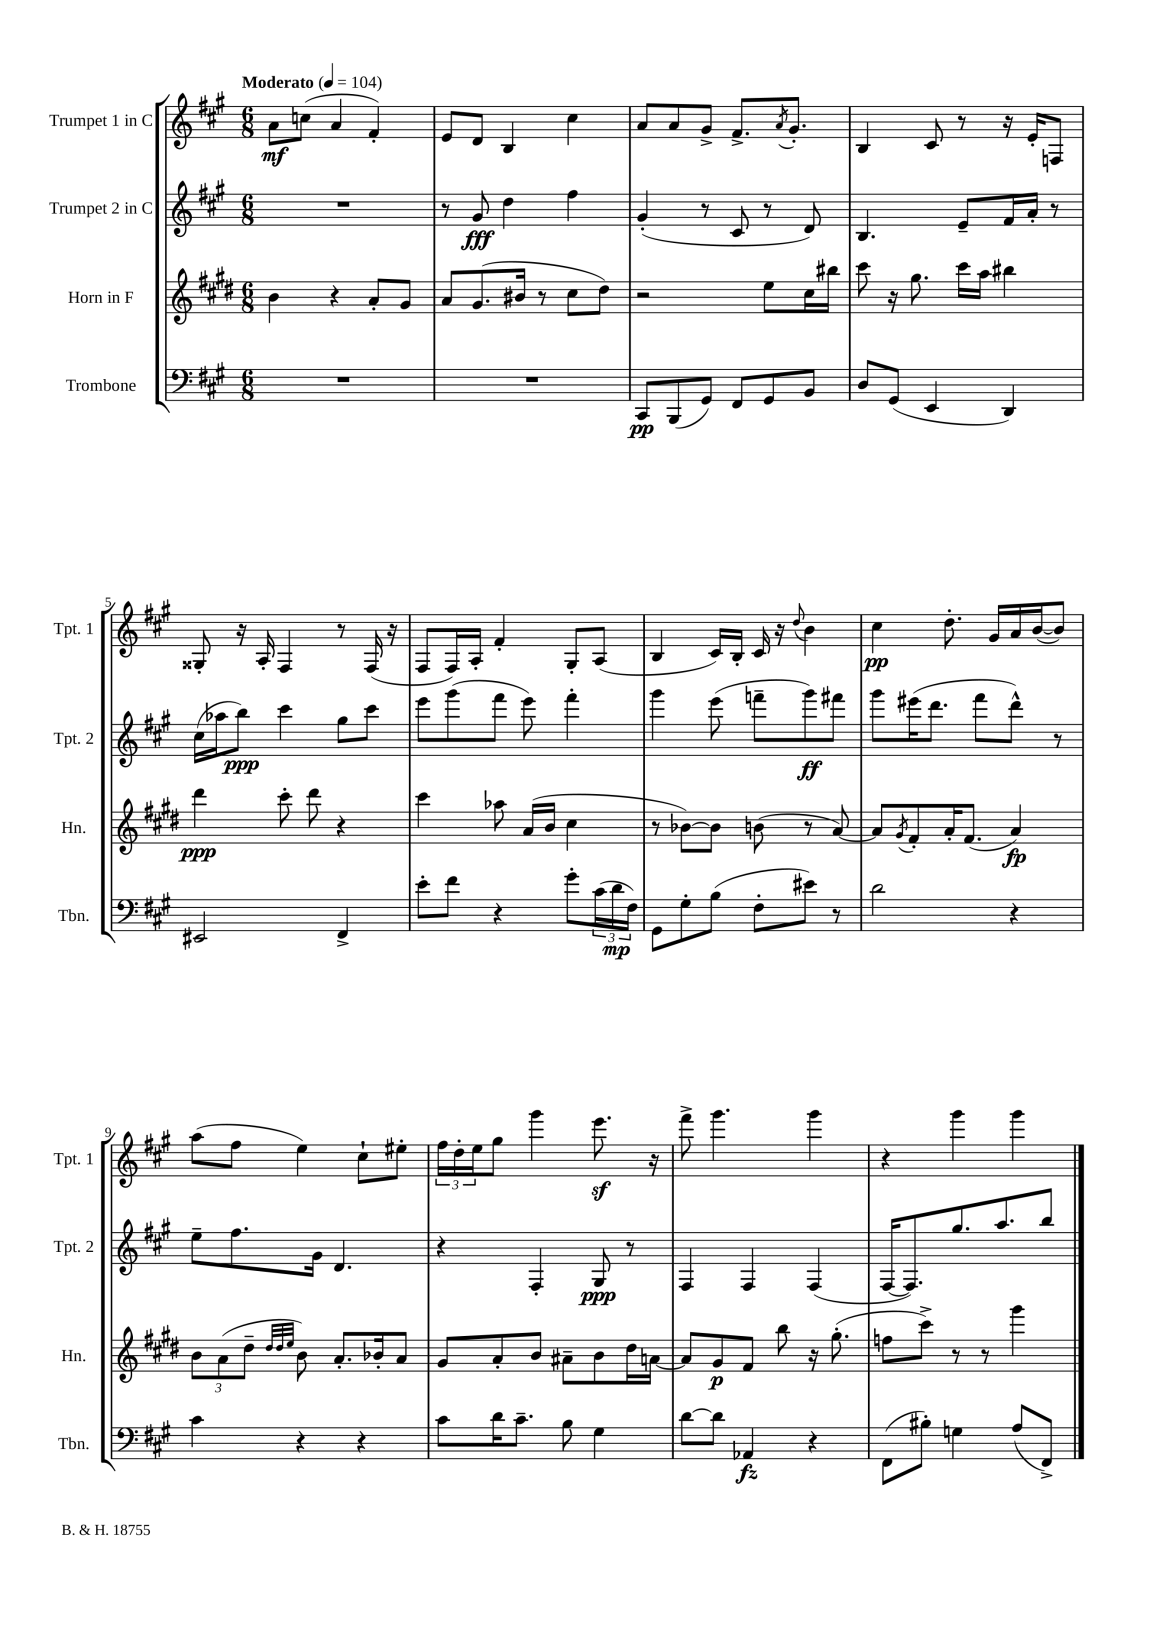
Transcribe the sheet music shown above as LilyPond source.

<<
\new StaffGroup <<
\new Staff = "s0" \with { instrumentName = "Trumpet 1 in C" shortInstrumentName = "Tpt. 1" } {
    \clef treble \key a \major \numericTimeSignature \time 6/8 \tempo "Moderato" 4 = 104
    a'8\mf c''8( a'4 fis'4-.) |
    e'8 d'8 b4 cis''4 |
    a'8 a'8 gis'8-> fis'8.-> \acciaccatura { a'8 } gis'8.-. |
    b4 cis'8 r8 r16 e'16-. f8 |
    gisis8-. r16 a16-. fis4 r8 fis16( r16 |
    fis8 fis16) a16-. fis'4-. gis8-. a8( |
    b4 cis'16) b16-. cis'16 r16 \appoggiatura { d''8 } b'4 |
    cis''4\pp d''8.-. gis'16 a'16 b'16~( b'8) |
    a''8( fis''8 e''4) cis''8-! eis''8-. |
    \tuplet 3/2 { fis''16 d''16-. e''16 } gis''8 gis'''4 e'''8.\sf r16 |
    fis'''8-> gis'''4. gis'''4 |
    r4 gis'''4 gis'''4 \bar "|." |
}
\new Staff = "s1" \with { instrumentName = "Trumpet 2 in C" shortInstrumentName = "Tpt. 2" } {
    \clef treble \key a \major \numericTimeSignature \time 6/8
    R2. |
    r8 gis'8\fff d''4 fis''4 |
    gis'4-.( r8 cis'8 r8 d'8) |
    b4. e'8-- fis'16 a'16-. r8 |
    cis''16( aes''16 b''8\ppp) cis'''4 gis''8 cis'''8 |
    e'''8 gis'''8( fis'''8 e'''8) fis'''4-. |
    gis'''4 e'''8( f'''8-- gis'''8\ff) fis'''8 |
    gis'''8 eis'''16( d'''8. fis'''8 d'''8-^) r8 |
    e''8-- fis''8. gis'16 d'4. |
    r4 fis4-. gis8\ppp r8 |
    fis4 fis4 fis4( |
    fis16~ fis8.) gis''8. a''8. b''8 \bar "|." |
}
\new Staff = "s2" \with { instrumentName = "Horn in F" shortInstrumentName = "Hn." } {
    \clef treble \key e \major \numericTimeSignature \time 6/8
    b'4 r4 a'8-. gis'8 |
    a'8 gis'8.( bis'16 r8 cis''8 dis''8) |
    r2 e''8 cis''16 bis''16 |
    cis'''8 r16 gis''8. cis'''16 a''16 bis''4 |
    dis'''4\ppp cis'''8-. dis'''8 r4 |
    cis'''4 aes''8 a'16( b'16 cis''4 |
    r8 bes'8~) bes'8 b'8( r8 a'8~) |
    a'8 \acciaccatura { gis'8 } fis'8-. a'16-. fis'8.( a'4\fp) |
    \tuplet 3/2 { b'8 a'8( dis''8-- } \grace { dis''32 dis''32 e''32 } b'8) a'8.-. bes'16-. a'8 |
    gis'8 a'8-. b'8 ais'8-- b'8 dis''16 a'16~ |
    a'8 gis'8\p fis'8 b''8 r16 gis''8.-.( |
    f''8 cis'''8->) r8 r8 gis'''4 \bar "|." |
}
\new Staff = "s3" \with { instrumentName = "Trombone" shortInstrumentName = "Tbn." } {
    \clef bass \key a \major \numericTimeSignature \time 6/8
    R2. |
    R2. |
    cis,8\pp b,,8( gis,8) fis,8 gis,8 b,8 |
    d8 gis,8( e,4 d,4) |
    eis,2 fis,4-> |
    e'8-. fis'8 r4 gis'8-. \tuplet 3/2 { cis'16( d'16\mp fis16) } |
    gis,8 gis8-. b8( fis8-. eis'8) r8 |
    d'2 r4 |
    cis'4 r4 r4 |
    cis'8 d'16 cis'8.-- b8 gis4 |
    d'8~ d'8 aes,4\fz r4 |
    fis,8( bis8-.) g4 a8( fis,8->) \bar "|." |
}
>>
>>
